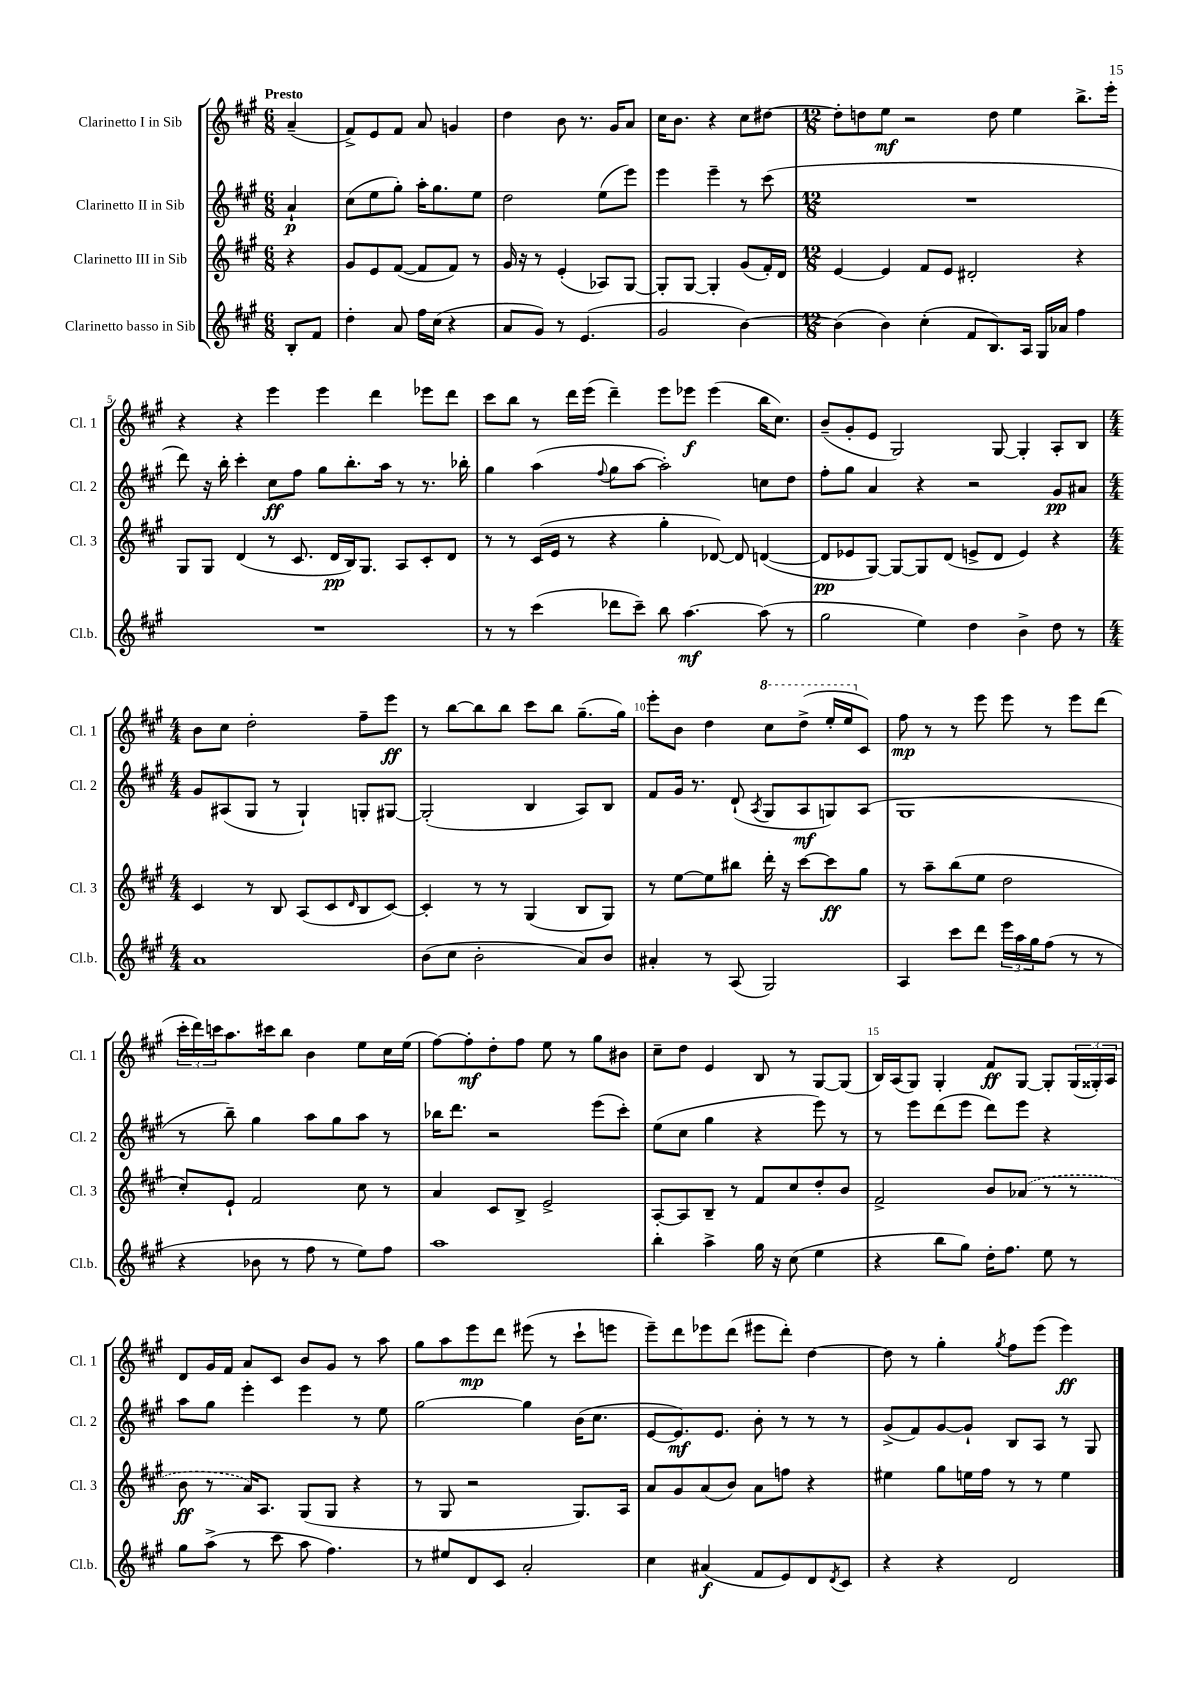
<<
\new StaffGroup <<
\new Staff = "s0" \with { instrumentName = "Clarinetto I in Sib" shortInstrumentName = "Cl. 1" } {
    \clef treble \key a \major \numericTimeSignature \time 6/8 \partial 4 \tempo "Presto"
    a'4--( |
    fis'8->) e'8 fis'8 a'8 g'4 |
    d''4 b'8 r8. gis'16 a'8 |
    cis''16 b'8. r4 cis''8 dis''8~ |
    \numericTimeSignature \time 12/8 dis''8-. d''8 e''8\mf r2 d''8 e''4 b''8.-> e'''16-. |
    r4 r4 e'''4 e'''4 d'''4 ees'''8 d'''8 |
    cis'''8 b''8 r8 d'''16 e'''16( d'''4--) e'''8 ees'''8\f ees'''4( b''16 cis''8.) |
    b'8--( gis'8-. e'8 gis2) gis8~ gis4-. a8-. b8 |
    \numericTimeSignature \time 4/4 b'8 cis''8 d''2-. fis''8-- e'''8\ff |
    r8 b''8~ b''8 b''8 cis'''8 b''8 gis''8.--( gis''16) |
    e'''8-. b'8 d''4 \ottava #1 cis'''8 d'''8->( e'''16-. e'''16 \ottava #0 cis'8) |
    fis''8\mp r8 r8 e'''8 e'''8 r8 e'''8 d'''8( |
    \tuplet 3/2 { cis'''16-. d'''16) c'''16 } a''8. cis'''16 b''8 b'4 e''8 cis''16 e''16( |
    fis''8~) fis''8-.\mf d''8-. fis''8 e''8 r8 gis''8 bis'8 |
    cis''8-- d''8 e'4 b8 r8 gis8~ gis8( |
    b16) a16( gis8) gis4-. fis'8\ff gis8~ gis8-. \tuplet 3/2 { gis16( gisis16-.) a16 } |
    d'8 gis'16 fis'16 a'8 cis'8 b'8 gis'8 r8 a''8 |
    gis''8 a''8 e'''8\mp d'''8 eis'''8( r8 cis'''8-! e'''8 |
    e'''8--) d'''8 ees'''8 d'''8( eis'''8 d'''8-.) d''4~ |
    d''8 r8 gis''4-. \acciaccatura { gis''8 } fis''8 e'''8( e'''4\ff) \bar "|." |
}
\new Staff = "s1" \with { instrumentName = "Clarinetto II in Sib" shortInstrumentName = "Cl. 2" } {
    \clef treble \key a \major \numericTimeSignature \time 6/8 \partial 4
    a'4-!\p |
    cis''8( e''8 gis''8-.) a''16-. gis''8. e''8 |
    d''2 e''8( e'''8) |
    e'''4 e'''4-- r8 cis'''8( |
    \numericTimeSignature \time 12/8 R1. |
    d'''8) r16 b''16-. cis'''4-. cis''8\ff fis''8 gis''8 b''8.-. a''16 r8 r8. bes''16-. |
    gis''4 a''4( \appoggiatura { fis''8 } gis''8 a''8~ a''2-.) c''8 d''8 |
    fis''8-. gis''8 a'4 r4 r2 gis'8\pp ais'8 |
    \numericTimeSignature \time 4/4 gis'8 ais8( gis8 r8 gis4-!) g8-. gis8~ |
    gis2-.( b4 a8) b8 |
    fis'8 gis'16 r8. d'8-!( \acciaccatura { a8 } gis8 a8\mf g8) a8( |
    gis1 |
    r8 b''8--) gis''4 a''8 gis''8 a''8 r8 |
    bes''16 d'''8. r2 e'''8( cis'''8-.) |
    e''8( cis''8 gis''4 r4 e'''8) r8 |
    r8 e'''8 d'''8( e'''8 d'''8) e'''8 r4 |
    a''8 gis''8 e'''4-. e'''4 r8 e''8 |
    gis''2~ gis''4 b'16( cis''8. |
    e'8~ e'8.\mf) e'8. b'8-. r8 r8 r8 |
    gis'8->( fis'8) gis'8~ gis'8-! b8 a8 r8 gis8 \bar "|." |
}
\new Staff = "s2" \with { instrumentName = "Clarinetto III in Sib" shortInstrumentName = "Cl. 3" } {
    \clef treble \key a \major \numericTimeSignature \time 6/8 \partial 4
    r4 |
    gis'8 e'8 fis'8~( fis'8 fis'8) r8 |
    gis'16 r16 r8 e'4-.( aes8) gis8~ |
    gis8-. gis8~ gis4-. gis'8( fis'16-.) d'16 |
    \numericTimeSignature \time 12/8 e'4~ e'4 fis'8 e'8 dis'2-. r4 |
    gis8 gis8 d'4( r8 cis'8. d'16\pp b16) gis8. a8 cis'8-. d'8 |
    r8 r8 cis'16( e'16 r8 r4 gis''4-. des'8~) des'8 d'4~( |
    d'8\pp ees'8 gis8~) gis8~ gis8 d'8( e'8-> d'8 e'4) r4 |
    \numericTimeSignature \time 4/4 cis'4 r8 b8 a8( cis'8 \grace { d'16 } b8 cis'8~) |
    cis'4-. r8 r8 gis4( b8 gis8) |
    r8 e''8~ e''8 bis''8 d'''16-. r16 cis'''8~ cis'''8\ff gis''8 |
    r8 a''8-- b''8( e''8 d''2 |
    cis''8-.) e'8-! fis'2 cis''8 r8 |
    a'4 cis'8 b8-> e'2-> |
    a8~-. a8 b8-- r8 fis'8 cis''8 d''8-. b'8 |
    fis'2-> b'8 \once \slurDashed aes'8( r8 r8 |
    b'8\ff r8 a'16) a8. gis8( gis8 r4 |
    r8 gis8 r2 gis8.) a16 |
    a'8 gis'8 a'8( b'8) a'8 f''8 r4 |
    eis''4 gis''8 e''16 fis''16 r8 r8 e''4 \bar "|." |
}
\new Staff = "s3" \with { instrumentName = "Clarinetto basso in Sib" shortInstrumentName = "Cl.b." } {
    \clef treble \key a \major \numericTimeSignature \time 6/8 \partial 4
    b8-. fis'8 |
    d''4-. a'8 fis''16 cis''16( r4 |
    a'8 gis'8) r8 e'4.( |
    gis'2 b'4~) |
    \numericTimeSignature \time 12/8 b'4( b'4) cis''4-.( fis'8 b8.) a16 gis16 aes'16 fis''4 |
    R1. |
    r8 r8 cis'''4( des'''8 cis'''8--) b''8 a''4.~\mf a''8( r8 |
    gis''2 e''4) d''4 b'4-> d''8 r8 |
    \numericTimeSignature \time 4/4 a'1 |
    b'8( cis''8 b'2-. a'8) b'8 |
    ais'4-. r8 a8( gis2) |
    a4 cis'''8 d'''8 \tuplet 3/2 { e'''16 a''16 gis''16 } fis''8( r8 r8 |
    r4 bes'8 r8 fis''8 r8 e''8) fis''8 |
    a''1 |
    b''4-. a''4-> gis''16 r16 cis''8( e''4 |
    r4 b''8 gis''8) d''16-. fis''8. e''8 r8 |
    gis''8 a''8->( r8 cis'''8 a''8 fis''4.) |
    r8 eis''8 d'8 cis'8 a'2-. |
    cis''4 ais'4\f( fis'8 e'8) d'8 \acciaccatura { d'8 } cis'8 |
    r4 r4 d'2 \bar "|." |
}
>>
>>
\layout { \context { \Score \override BarNumber.break-visibility = ##(#f #t #t) barNumberVisibility = #(every-nth-bar-number-visible 5) } }
